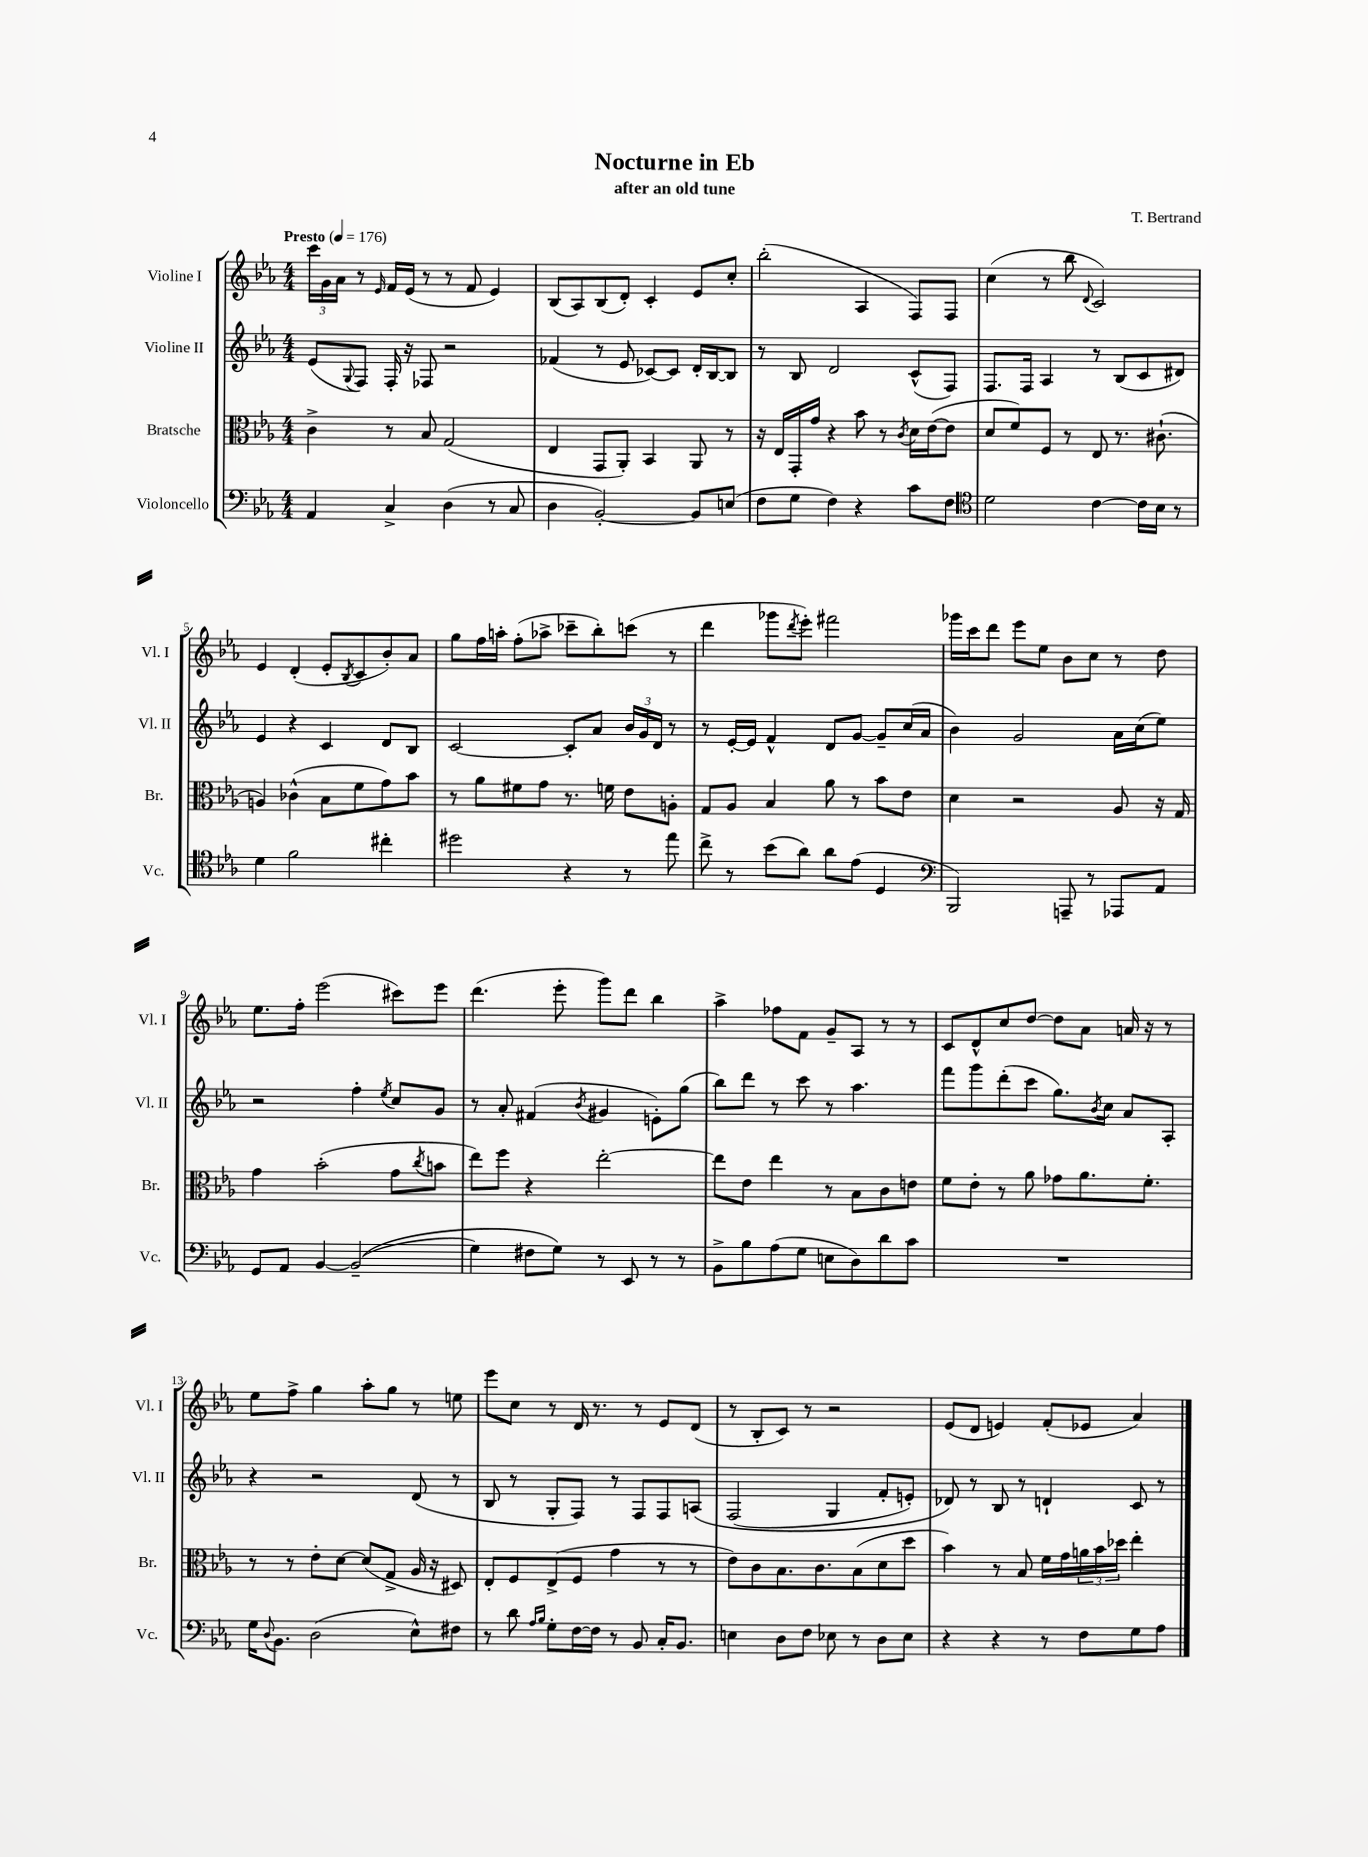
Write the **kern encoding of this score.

**kern	**kern	**kern	**kern
*part4	*part3	*part2	*part1
*staff4	*staff3	*staff2	*staff1
*I"Violoncello	*I"Bratsche	*I"Violine II	*I"Violine I
*I'Vc.	*I'Br.	*I'Vl. II	*I'Vl. I
*clefF4	*clefC3	*clefG2	*clefG2
*k[b-e-a-]	*k[b-e-a-]	*k[b-e-a-]	*k[b-e-a-]
*M4/4	*M4/4	*M4/4	*M4/4
*MM176	*MM176	*MM176	*MM176
=1	=1	=1	=1
!	!	!	!LO:TX:a:B:t=Presto
4AA-/	4c^\	(8e-/L	24ccc\LL
.	.	.	24g\
.	.	.	24a-\JJ
.	.	8qqG/	.
.	.	8F/J)	8r
.	.	.	16qqe-/
4C^/	8r	16F'/	16f/LL
.	.	16r	(16e-/JJ
.	8B-/	8F-X/	8r
(4D\	(2G/	2r	8r
.	.	.	8f/
8r	.	.	4e-/)
8C/	.	.	.
=2	=2	=2	=2
4D\	4E-/	(4f-X/	(8B-/L
.	.	.	8A-/)
[2BB-'/)	8GG/L	8r	(8B-/
.	8AA-'/J)	8e-/	8d'/J)
.	4BB-/	[8c-X/L)	4c'/
.	.	8c-/J]	.
8BB-/L]	8AA-/	16d'/LL	8e-/L
.	.	[16B-/J	.
(8En/J	8r	8B-/J]	8cc'/J
=3	=3	=3	=3
8F\L	16r	8r	(2bb-'\
.	16E-/LL	.	.
8G\J	16GG'/	8B-/	.
.	16g/JJ	.	.
4F\)	4r	2d/	.
4r	8b-\	.	4A-/
.	8r	.	.
.	8qc/	.	.
8c\L	16d\LL	(8c^^/L	8F/L)
.	([16e-\J	.	.
8F\J	8e-\J]	8F/J)	8F/J
=4	=4	=4	=4
*clefC4	*	*	*
2d\	8d/L	8.F/L	(4cc\
.	8f/)	.	.
.	.	16F/Jk	.
.	8F/J	4A-/	8r
.	8r	.	8bb-\
.	.	.	8qqd/
[4c\	8E-/	8r	2c/)
.	8.r	(8B-/L	.
16c\LL]	.	8c/	.
16B-\JJ	(8.c#X`\	.	.
8r	.	8d#X/J)	.
!!LO:LB:g=z
=5	=5	=5	=5
4d\	4An/)	4e-/	4e-/
2f\	(4c-X^^\	4r	(4d'/
.	8B-\L	4c/	8e-'/L
.	.	.	8qB-/
.	8f\	.	8c/
4cc#X'\	8g\)	8d/L	8b-'/)
.	8b-\J	8B-/J	8a-/J
=6	=6	=6	=6
2dd#X\	8r	[2c/	8gg\L
.	8a-\L	.	16ff\L
.	.	.	16aan'\JJ
.	8f#X\	.	(8ff'\L
.	8g\J	.	8aa-X^\J
4r	8.r	8c'/L]	8ccc-X~\L
.	.	8a-/J	8bb-'\)
.	16fn\	.	.
8r	8e-\L	24b-/LL	(8cccn\J
.	.	24g/	.
.	.	24d/JJ	.
8ee-\	8An'\J	8r	8r
=7	=7	=7	=7
8cc^\	8G/L	8r	4ddd\
8r	8A-/J	[16e-'/LL	.
.	.	16e-/JJ]	.
(8b-\L	4B-/	4f^^/	8ggg-X\L
.	.	.	8qddd/
8a-\J)	.	.	8eee-'\J)
8a-\L	8a-\	8d/L	2fff#X\
(8e-\J	8r	[8g/J	.
4D/	8b-\L	8g~/L]	.
.	8e-\J	(16cc/L	.
.	.	16a-/JJ	.
=8	=8	=8	=8
*clefF4	*	*	*
2BBB-/)	4d\	4b-\)	16ggg-X\LL
.	.	.	16ccc\J
.	.	.	8ddd\J
.	2r	2g/	8eee-\L
.	.	.	8ee-\J
8AAAn~/	.	.	8b-\L
8r	.	.	8cc\J
8AAA-X/L	8A-/	16a-\LL	8r
.	.	(16cc\J	.
8AA-/J	16r	8ee-\J)	8dd\
.	16G/	.	.
!!LO:LB:g=z
=9	=9	=9	=9
8GG/L	4g\	2r	8.ee-\L
8AA-/J	.	.	.
.	.	.	16ff'\Jk
[4BB-/	(2b-'\	.	(2eee-\
((2BB-~/]	.	4ff'\	.
.	.	8qee-/	.
.	8g\L	8cc/L	8ccc#X\L)
.	8qcc/	.	.
.	8bn\J	8g/J	8eee-\J
=10	=10	=10	=10
4G\)	8ee-\L)	8r	(4.ddd\
.	8ff\J	8a-'/	.
8F#X\L	4r	(4f#X/	.
8G\J)	.	.	8eee-'\
.	.	8qb-/	.
8r	[2ee-'\	4g#X/	8ggg\L)
8EE-/	.	.	8ddd\J
8r	.	8en'\L)	4bb-\
8r	.	(8gg\J	.
=11	=11	=11	=11
8BB-^\L	8ee-\L]	8bb-\L)	4aa-^\
8B-\	8e-\J	8ddd\J	.
(8A-\	4ee-\	8r	8ff-X\L
8G\J	.	8ccc\	8f\J
8En\L	8r	8r	8g~/L
8D\)	8B-\L	4.aa-\	8A-/J
8d\	8c\	.	8r
8c\J	8en\J	.	8r
=12	=12	=12	=12
1r	8f\L	8fff\L	8c/L
.	8e-'\J	8ggg\	8d^^/
.	8r	(8ddd'\	8cc/
.	8a-\	8ccc\J	[8dd/J
.	8g-X\L	8.gg\L)	8dd\L]
.	8.a-\	.	8a-\J
.	.	8qb-/	.
.	.	16cc\Jk	.
.	.	8a-/L	16an/
.	8.f'\J	.	16r
.	.	8A-'/J	8r
!!LO:LB:g=z
=13	=13	=13	=13
16G\KL	8r	4r	8ee-\L
8qqD/	.	.	.
8.BB-\J	.	.	.
.	8r	.	8ff^\J
(2D\	8e-'\L	2r	4gg\
.	[8d\J	.	.
.	(8d/L]	.	8aa-'\L
.	8G^/J	.	8gg\J
8E-^^\L)	16A-/	(8d/	8r
.	16r	.	.
8F#X\J	8D#X/)	8r	8een\
=14	=14	=14	=14
8r	8E-'/L	8B-/	8eee-\L
8d\	8F/	8r	8cc\J
16qqA-/LL	.	.	.
16qqB-/JJ	.	.	.
8G'\L	(8E-^/	8G'/L	8r
[16F\L	8F/J	8F/J)	16d/
16F\JJ]	.	.	8.r
8r	4g\	8r	.
8BB-/	.	8F/L	8r
16C'/KL	8r	8F/	8e-/L
8.BB-/J	.	.	.
.	8r	(8An/J	(8d/J
=15	=15	=15	=15
4En\	8e-\L)	(2F/	8r
.	8c\	.	8B-'/L
8D\L	8.B-\	.	8c/J)
8F\J	.	.	8r
.	8.c\	.	.
8E-X\	.	4G/	2r
8r	(8B-\	.	.
8D\L	8d\	8f'/L	.
8E-\J	8dd\J	8en'/J)	.
=16	=16	=16	=16
4r	4b-\)	8d-X/)	(8e-/L
.	.	8r	8d/J
4r	8r	8B-/	4en/)
.	8B-/	8r	.
8r	16f\LL	4dn`/	(8f'/L
.	16g\	.	.
8F\L	24an\	.	8e-X/J
.	24b-\	.	.
.	24dd-X\JJ	.	.
8G\	4ee-'\	8c/	4a-/)
8A-\J	.	8r	.
==	==	==	==
*-	*-	*-	*-
